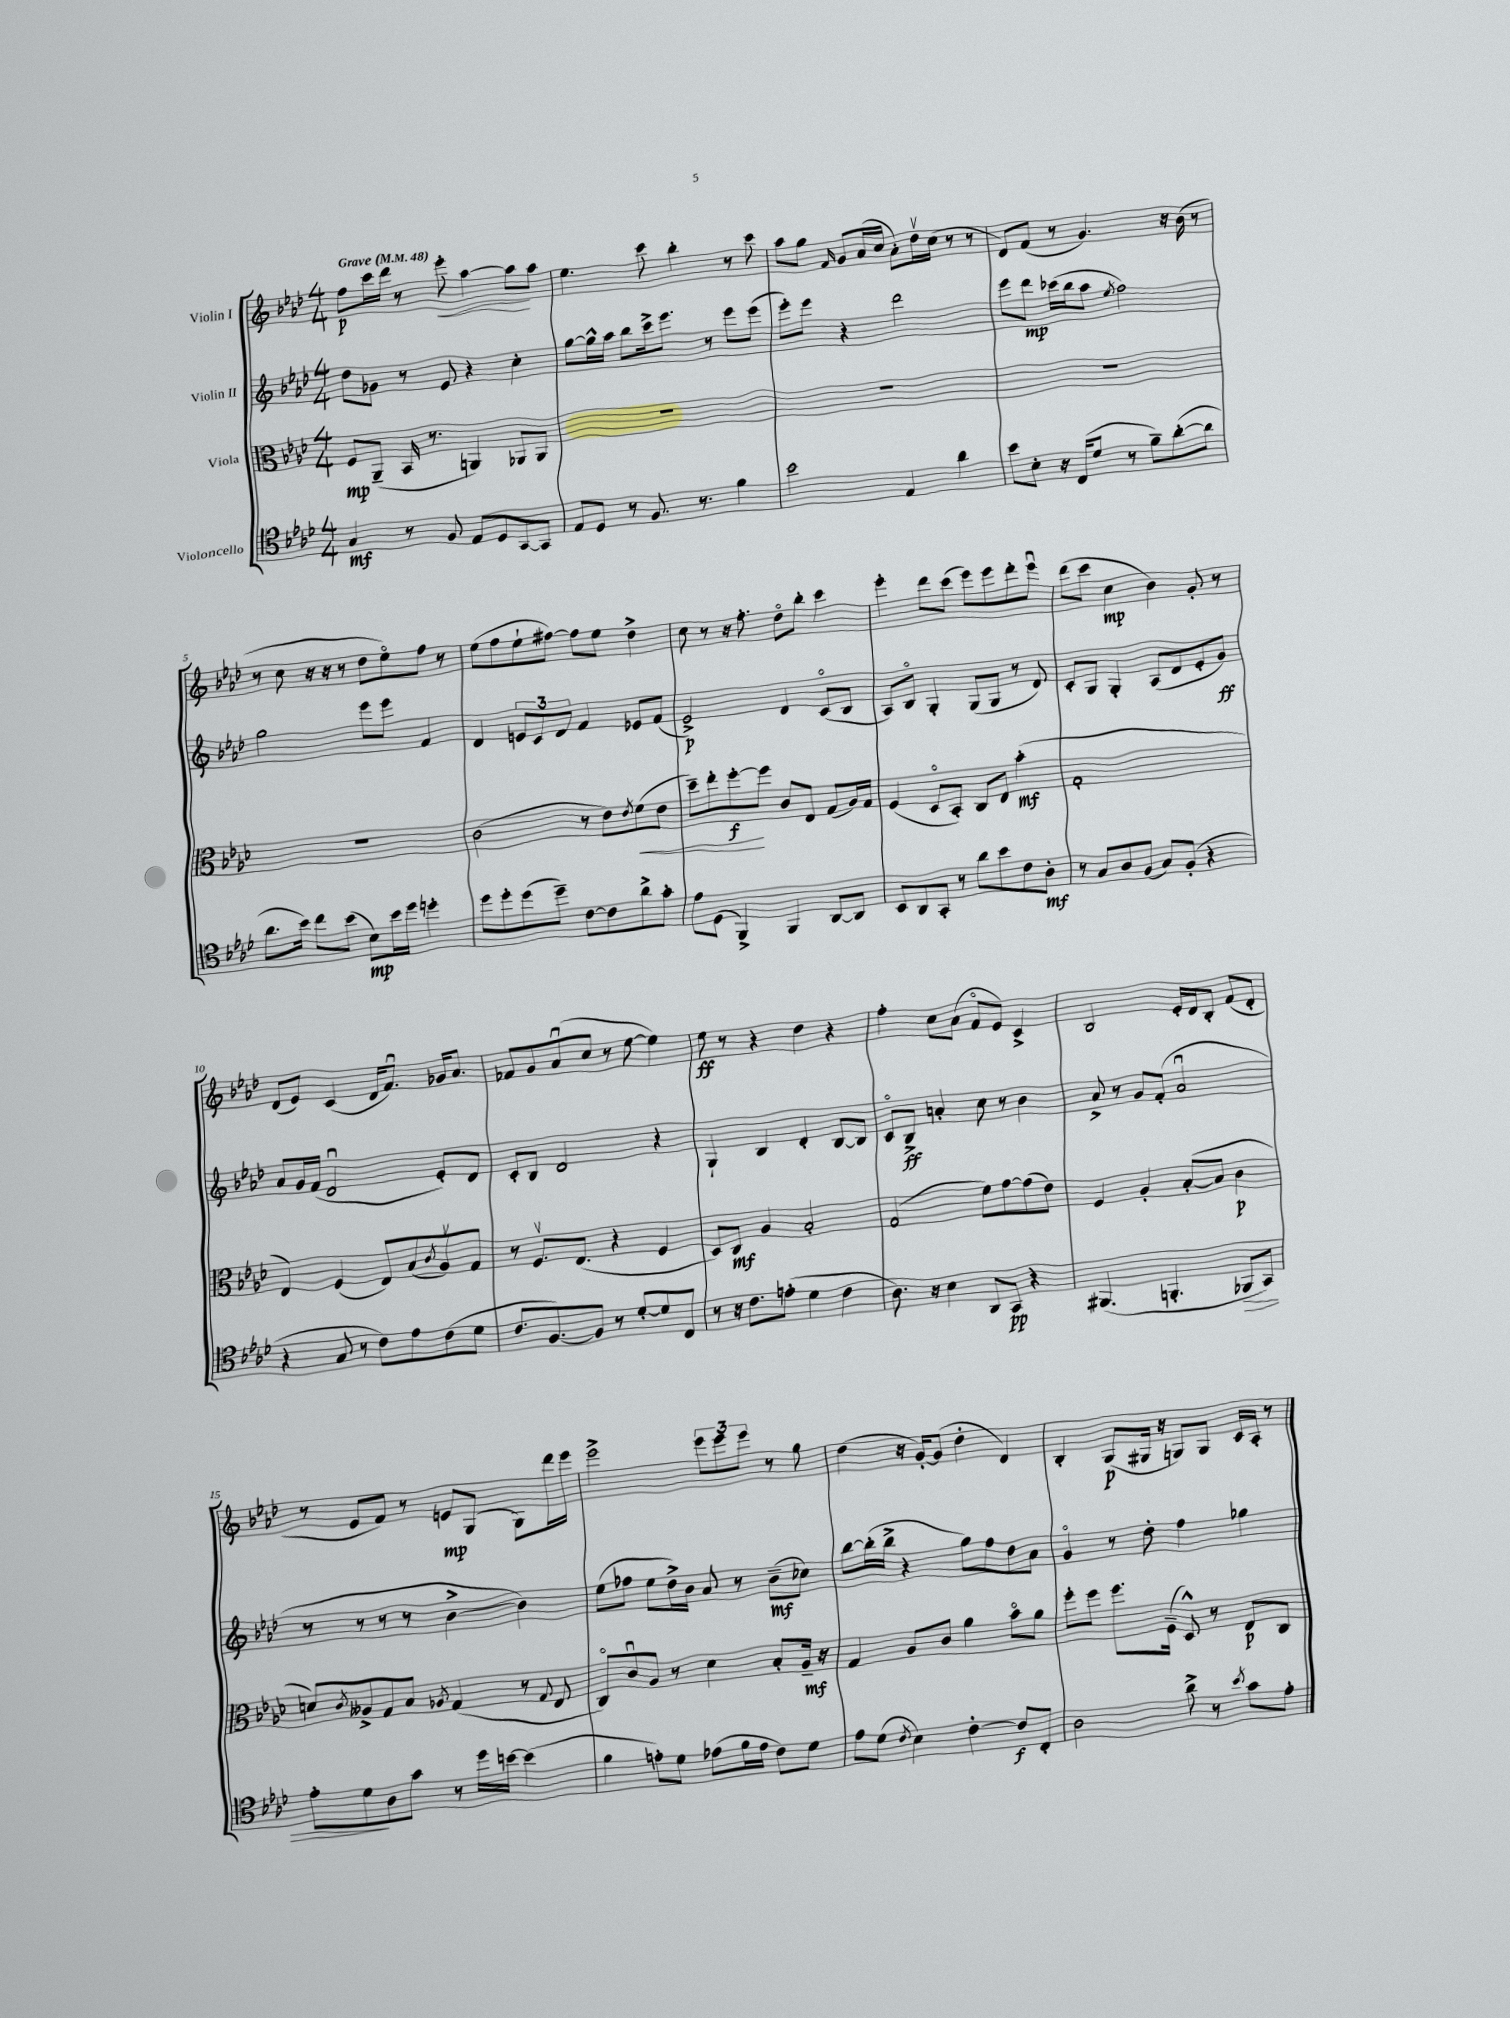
<<
\new StaffGroup <<
\new Staff = "s0" \with { instrumentName = "Violin I" } {
    \clef treble \key aes \major \numericTimeSignature \time 4/4 \tempo "Grave" 4 = 48
    f''8\p c'''16 des'''16 r8 ees'''8-.\< aes''4~ aes''8\! aes''8 |
    ees''4. c'''8 bes''4-. r8 c'''8 |
    aes''8 g''8 \grace { f'16 } g'8 aes'16( c''16 aes'8-.) des''16\upbow c''16( r8 r8 |
    des'8) f'8( r8 g'4.) r16 bes'16( r8 |
    r8 c''8 r16 r16 r8 des''8 ees''8\flageolet) f''8 r8 |
    ees''8( f''8 ees''8-! fis''8~) fis''8 ees''8 des''4-> |
    c''8 r8 r16 f''8.-. des''8\flageolet bes''8-. c'''4 |
    ees'''4-. des'''8 c'''8( ees'''8) ees'''8 des'''8-. ees'''8\downbow |
    des'''8( c'''8 c''4\mp bes'4) g'8-. r8 |
    des'8( ees'8) c'4( des'16 f'8.\downbow) ges'16 aes'8. |
    fes'8 g'8 aes'8\downbow( c''8 r8 ees''8~ ees''4) |
    ees''8\ff r8 r4 des''4 r4 |
    f''4-. c''8 aes'8( f'8\flageolet ees'8) c'4-> |
    bes2 ees'16-. des'16 bes8-. f'8( des'8-. |
    r8 ees'8 f'8) r8 e'8\mp g8( g8) des'''16 ees'''16 |
    ees'''2-> \tuplet 3/2 { ees'''8 ees'''8 ees'''8 } r8 g''8 |
    des''4( r16 g'16~-.) g'8( des''4-. des'4) |
    bes4-. g8\p( gis16 r16 g8) g8 c'16 aes16-. r8 \bar "|." |
}
\new Staff = "s1" \with { instrumentName = "Violin II" } {
    \clef treble \key aes \major \numericTimeSignature \time 4/4
    des''8 ges'8 r8 ees'8 r4 c''4-. |
    g''8~ g''16-^ aes''16 bes''8 c'''16-> ees'''8. r8 ees'''8 ees'''8( |
    ees'''8-.) ees'''8 r4 des'''2 |
    ees'''8 des'''8\mp ces'''16( bes''16 aes''8 \acciaccatura { ees''8 } f''2) |
    g''2 ees'''8 ees'''8 f'4 |
    des'4 \tuplet 3/2 { e'8 c'8 des'8 } f'4 ees'8 f'8( |
    ees'2->\p) des'4 c'8\flageolet( bes8 |
    aes8) bes8\flageolet g4-. g8( g8 r8 des'8) |
    c'8-. g8 g4-. aes8( des'8 ees'8-. g'8\ff) |
    aes'8 g'16 f'16( des'2\downbow ees'8-.) des'8 |
    c'8-. bes8 des'2 r4 |
    g4-! bes4 des'4-. bes8~ bes8 |
    c'8\flageolet bes8->\ff a'4-. c''8 r8 bes'4 |
    aes'8-> r8 g'8 f'8-.( aes'2\downbow |
    r8 r8 r8 r8 bes'4~-> bes'4) |
    ees''8( fes''8 ees''8 des''16->) bes'16 aes'8 r8 bes'8--\mf( ces''8) |
    bes''8~ bes''16-.( bes''16-> r4 g''8) f''8 des''8 aes'8 |
    g'4\flageolet r8 des''8-. f''4 ges''4 \bar "|." |
}
\new Staff = "s2" \with { instrumentName = "Viola" } {
    \clef alto \key aes \major \numericTimeSignature \time 4/4
    f8\mp aes,8--( bes,16 r8. a,4) aes,8 aes,8 |
    R1 |
    R1 |
    R1 |
    R1 |
    c'2( r8 ees'8) \acciaccatura { ees'8 } f'8\<( ees'8 |
    des''8--) ees''8-. f''8~-.\f\! f''8 c'8 ees8 g8( aes16) g16 |
    f4( des8\flageolet bes,8-.) c8 ees8 bes'4-.\mf( |
    g1-. |
    ees4) f4( ees8) bes8( \acciaccatura { c'8 } aes8\upbow) g8 |
    r8 f8.\upbow ees8.( r4 f4 |
    des8) c8\mf aes4 bes2-. |
    g2( f'8) g'8~ g'8( ees'8) |
    f4 aes4-. bes8~-.( bes8 c'4\p |
    d'8) \acciaccatura { c'8 } aeses8-> g8 bes8 \acciaccatura { aes8 } g4( r8 \appoggiatura { g8 } ees8 |
    c8\flageolet) c'8\downbow aes8 r8 des'4 bes8-. aes16--\mf r16 |
    g4 aes8 c'8 aes'4 bes'8\flageolet aes'8 |
    f''8-. f''8 f''8. f16--( des8-^) r8 ees8\p c8 \bar "|." |
}
\new Staff = "s3" \with { instrumentName = "Violoncello" } {
    \clef tenor \key aes \major \numericTimeSignature \time 4/4
    g4\mf r8 f8 ees8 des8 g,8~ g,8 |
    ees8 des8 r8 f8. r8. f'4 |
    bes'2 ees4 aes'4 |
    bes'8 bes8-. r16 c16( des'8 r8 f'8--) aes'8~-.( aes'8 |
    aes'8. bes'16) c''8 bes'8( bes8\mp) bes'16 des''16 d''4-. |
    des''8 des''8-. des''8( des''8--) c'8~ c'8 aes'8-> g'8-. |
    ees'8 des8( f,4->) f,4 aes,8~ aes,8 |
    bes,8 aes,8 g,8-. r8 aes'8 bes'8 c'8 aes8-.\mf |
    r8 g8 aes8 f8( g8) f8-.( r4 |
    r4 g8 r8 c'8) ees'8 c'8( des'8 |
    c'8. f8.~) f8 r8 des'8~-. des'8 c8 |
    r8 r16 c'8. e'8-.( des'4 c'4 |
    aes8.) r16 bes4 aes,8 g,8\pp r4 |
    fis,4.( f,4.-. fes,8\> g,8) |
    ees'8-. des'8\! aes8 g'8 r8 des''16 b'16~ b'4( |
    f'4 e'8-.) des'8 ees'8( f'16 ees'16 c'8) des'8 |
    ees'8 des'8( \acciaccatura { c'8 } bes4) c'4~-. c'8\f c8-. |
    aes2 aes'8-> r8 \acciaccatura { bes'8 } g'8 ees'8-. \bar "|." |
}
>>
>>
